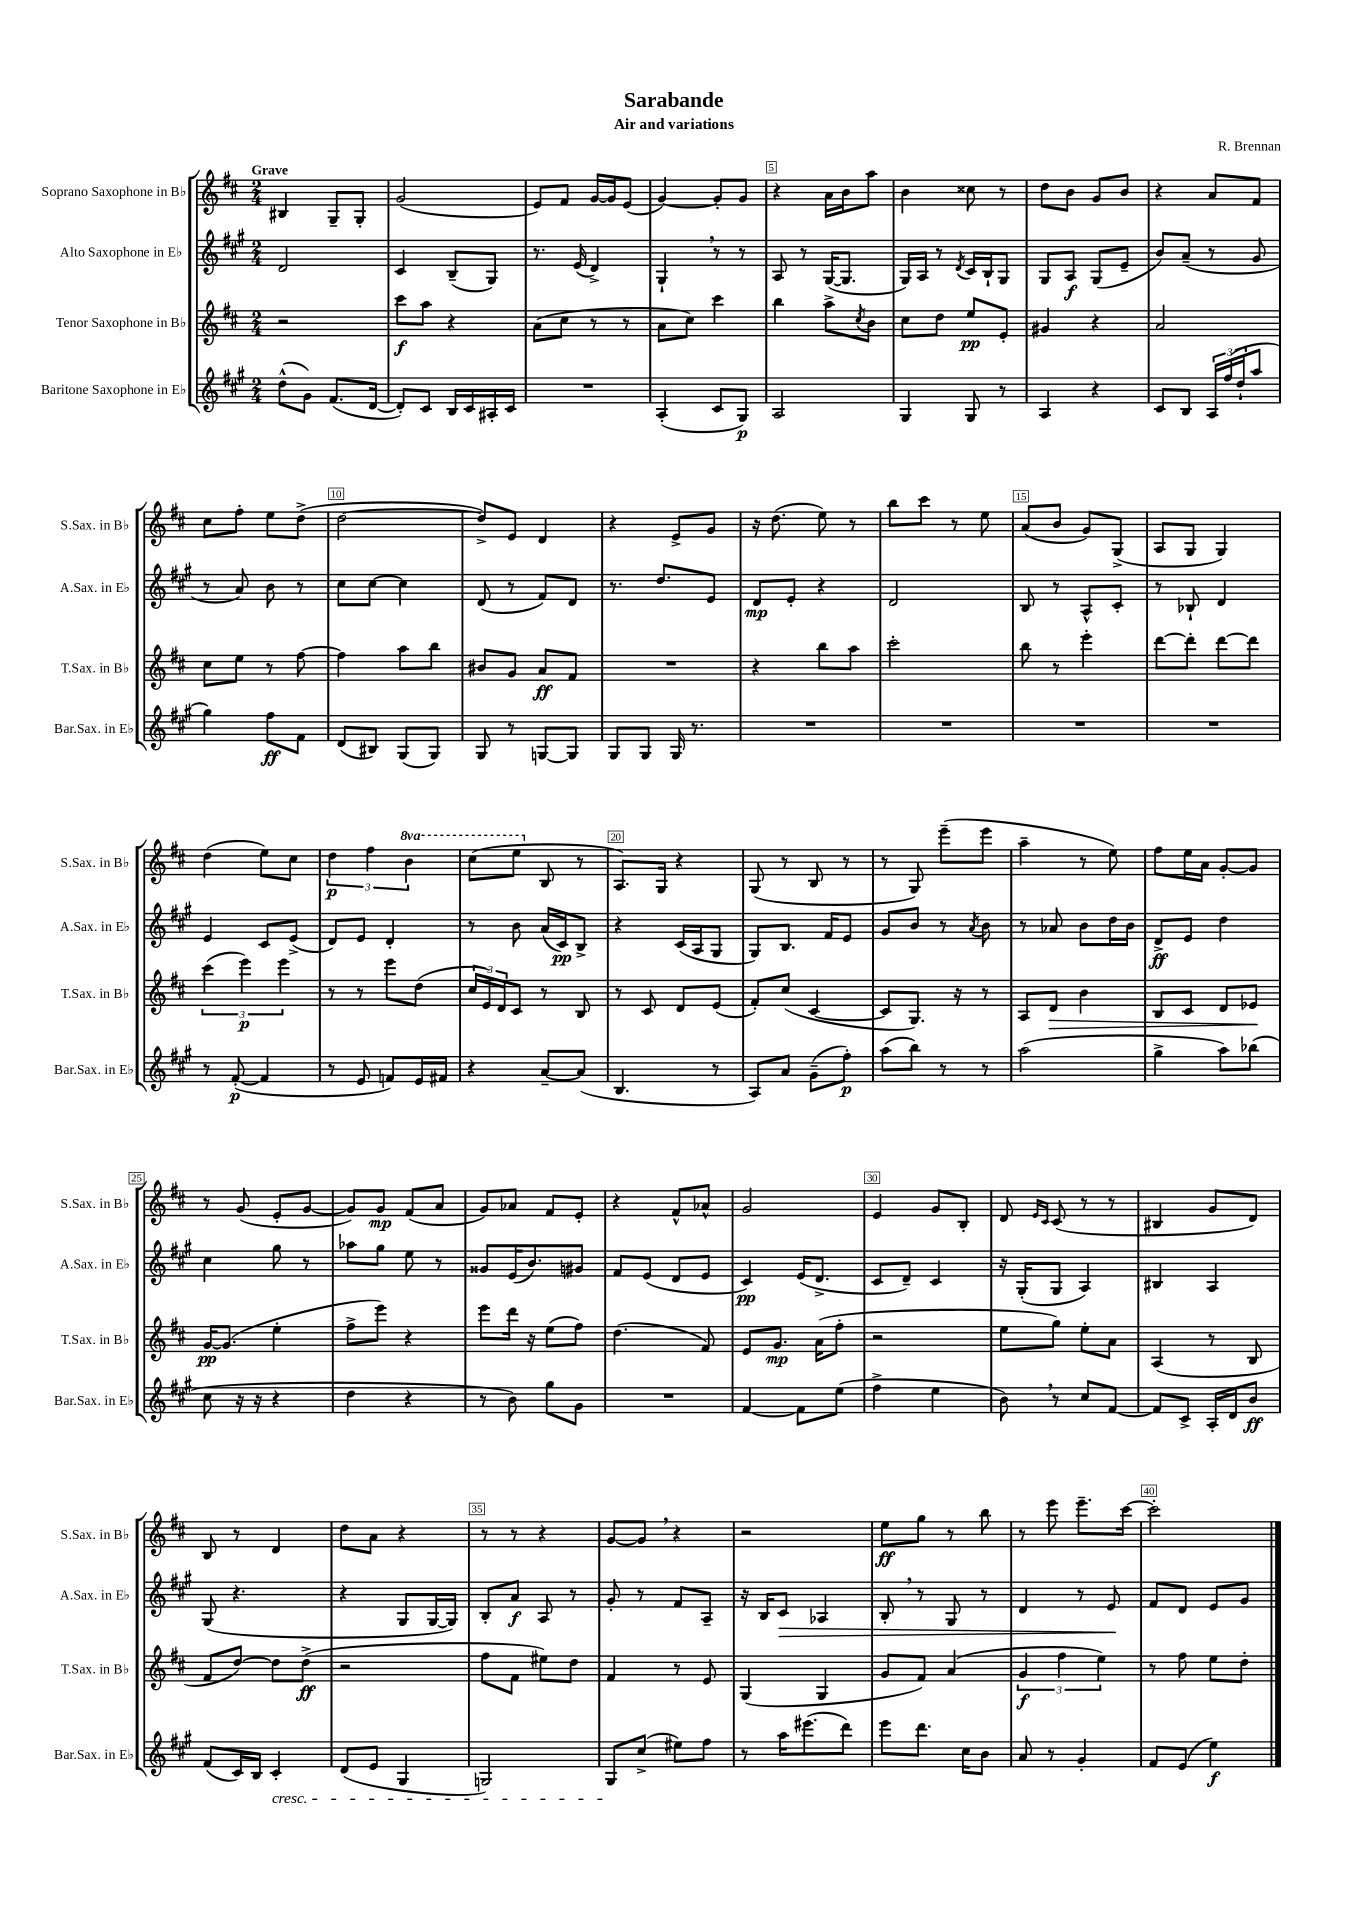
\header { title = "Sarabande" composer = "R. Brennan" subtitle = "Air and variations" }
<<
\new StaffGroup <<
\new Staff = "s0" \with { instrumentName = "Soprano Saxophone in Bb" shortInstrumentName = "S.Sax. in Bb" } {
    \clef treble \key d \major \numericTimeSignature \time 2/4 \set Staff.ottavationMarkups = #ottavation-simple-ordinals \tempo "Grave"
    bis4 g8-- g8-. |
    g'2( |
    e'8) fis'8 g'16~ g'16 e'8( |
    g'4~) g'8-. g'8 |
    r4 a'16 b'16 a''8 |
    b'4 cisis''8 r8 |
    d''8 b'8 g'8 b'8 |
    r4 a'8 fis'8 |
    cis''8 fis''8-. e''8 d''8->( |
    d''2~ |
    d''8->) e'8 d'4 |
    r4 e'8-> g'8 |
    r16 d''8.( e''8) r8 |
    b''8 cis'''8 r8 e''8 |
    a'8( b'8 g'8) g8->( |
    a8 g8 g4) |
    d''4( e''8) cis''8 |
    \tuplet 3/2 { d''4\p fis''4 \ottava #1 b''4 } |
    cis'''8( e'''8 \ottava #0 b8 r8 |
    a8.) g16 r4 |
    g8( r8 b8 r8 |
    r8 g8) e'''8--( e'''8 |
    a''4-- r8 e''8) |
    fis''8 e''16 a'16 g'8~-. g'8 |
    r8 g'8( e'8-. g'8~ |
    g'8) g'8\mp fis'8( a'8 |
    g'8) aes'8 fis'8 e'8-. |
    r4 fis'8-^ aes'8-^ |
    g'2 |
    e'4 g'8 b8-. |
    d'8 \grace { e'16 cis'16 } cis'8( r8 r8 |
    bis4 g'8 d'8) |
    b8 r8 d'4 |
    d''8 a'8 r4 |
    r8 r8 r4 |
    g'8~ g'8 \breathe r4 |
    r2 |
    e''8\ff g''8 r8 b''8 |
    r8 e'''8 e'''8.-- cis'''16~ |
    cis'''2-. \bar "|." |
}
\new Staff = "s1" \with { instrumentName = "Alto Saxophone in Eb" shortInstrumentName = "A.Sax. in Eb" } {
    \clef treble \key a \major \numericTimeSignature \time 2/4
    d'2 |
    cis'4 b8--( gis8) |
    r8. e'16( d'4->) |
    gis4-! \breathe r8 r8 |
    a8 r8 gis16~( gis8. |
    gis16) a16 r8 \acciaccatura { d'8 } cis'16 b16-! gis8 |
    gis8 a8\f gis8( e'8-- |
    b'8) a'8--( r8 gis'8 |
    r8 a'8) b'8 r8 |
    cis''8 cis''8~ cis''4 |
    d'8( r8 fis'8) d'8 |
    r8. d''8. e'8 |
    d'8\mp e'8-. r4 |
    d'2 |
    b8 r8 a8-^ cis'8-. |
    r8 bes8-! d'4 |
    e'4 cis'8 e'8->( |
    d'8) e'8 d'4-. |
    r8 b'8 a'16( cis'16\pp) b8-> |
    r4 cis'16( a16 gis8 |
    gis8) b8. fis'16 e'8 |
    gis'8 b'8 r8 \acciaccatura { a'8 } b'8 |
    r8 aes'8 b'8 d''16 b'16 |
    d'8->\ff e'8 d''4 |
    cis''4 gis''8 r8 |
    aes''8 gis''8 e''8 r8 |
    gisis'8 e'16( b'8.) gis'8 |
    fis'8 e'8( d'8 e'8 |
    cis'4\pp) e'16( d'8.-> |
    cis'8 d'8--) cis'4 |
    r16 gis16-.( gis8 a4) |
    bis4 a4 |
    gis8( r4. |
    r4 gis8 gis16~ gis16) |
    b8-. a'8\f a8 r8 |
    gis'8-. r8 fis'8 a8-- |
    r16 b16 cis'8\> aes4 |
    b8-. \breathe r8 gis8 r8 |
    d'4 r8 e'8\! |
    fis'8 d'8 e'8 gis'8 \bar "|." |
}
\new Staff = "s2" \with { instrumentName = "Tenor Saxophone in Bb" shortInstrumentName = "T.Sax. in Bb" } {
    \clef treble \key d \major \numericTimeSignature \time 2/4
    r2 |
    cis'''8\f a''8 r4 |
    a'8( cis''8 r8 r8 |
    a'8 cis''8) cis'''4 |
    b''4 a''8-> \acciaccatura { cis''8 } b'8 |
    cis''8 d''8 e''8\pp e'8-. |
    gis'4 r4 |
    a'2 |
    cis''8 e''8 r8 fis''8~ |
    fis''4 a''8 b''8 |
    bis'8 g'8 a'8\ff fis'8 |
    R2 |
    r4 b''8 a''8 |
    cis'''2-. |
    b''8 r8 e'''4-. |
    d'''8~ d'''8-. d'''8~ d'''8 |
    \tuplet 3/2 { cis'''4( e'''4\p) e'''4 } |
    r8 r8 e'''8 d''8( |
    \tuplet 3/2 { cis''16 e'16) d'16 } cis'8 r8 b8 |
    r8 cis'8 d'8 e'8( |
    fis'8-.) cis''8( cis'4~ |
    cis'8 g8.) r16 r8 |
    a8 d'8\> b'4 |
    b8 cis'8 d'8 ees'8\! |
    g'16~\pp g'8.( e''4-. |
    fis''8-> e'''8) r4 |
    e'''8 d'''16 r16 e''8( fis''8) |
    d''4.( fis'8) |
    e'8 g'8.\mp a'16( fis''8-. |
    r2 |
    e''8 g''8) e''8-. a'8 |
    a4( r8 b8 |
    fis'8 d''8~) d''8 d''8->\ff( |
    r2 |
    fis''8 fis'8 eis''8) d''8 |
    fis'4 r8 e'8 |
    g4( g4 |
    g'8 fis'8) a'4( |
    \tuplet 3/2 { g'4\f fis''4 e''4) } |
    r8 fis''8 e''8 d''8-. \bar "|." |
}
\new Staff = "s3" \with { instrumentName = "Baritone Saxophone in Eb" shortInstrumentName = "Bar.Sax. in Eb" } {
    \clef treble \key a \major \numericTimeSignature \time 2/4
    d''8-^( gis'8) fis'8.( d'16~ |
    d'8-.) cis'8 b16 cis'16 ais16-. cis'16 |
    R2 |
    a4-.( cis'8 gis8\p) |
    a2 |
    gis4 gis8 r8 |
    a4 r4 |
    cis'8 b8 \tuplet 3/2 { a16 fis''16( d''16-! } a''8 |
    gis''4) fis''8\ff fis'8 |
    d'8( bis8) gis8( gis8) |
    gis8 r8 g8~ g8 |
    gis8 gis8 gis16 r8. |
    R2 |
    R2 |
    R2 |
    R2 |
    r8 fis'8~-.\p( fis'4 |
    r8 e'8 f'8) e'16 fis'16 |
    r4 a'8~-- a'8( |
    b4. r8 |
    a8) a'8 gis'8--( fis''8-.\p) |
    a''8( b''8) r8 r8 |
    a''2( |
    gis''4-> a''8) bes''8( |
    cis''8 r16 r16 r4 |
    d''4 r4 |
    r8 b'8) gis''8 gis'8 |
    R2 |
    fis'4~ fis'8 e''8( |
    fis''4-> e''4 |
    b'8) \breathe r8 cis''8 fis'8~ |
    fis'8 cis'8-> a16-. d'16 b'8\ff |
    fis'8( cis'16) b16 cis'4-.\cresc |
    d'8( e'8 gis4 |
    g2) |
    gis8\! cis''8->( eis''8) fis''8 |
    r8 a''16 eis'''8.( d'''8) |
    e'''8 d'''8. cis''16 b'8 |
    a'8 r8 gis'4-. |
    fis'8 e'8( e''4\f) \bar "|." |
}
>>
>>
\layout { \context { \Score \override BarNumber.break-visibility = ##(#f #t #t) barNumberVisibility = #(every-nth-bar-number-visible 5) \override BarNumber.stencil = #(make-stencil-boxer 0.1 0.3 ly:text-interface::print) } }
